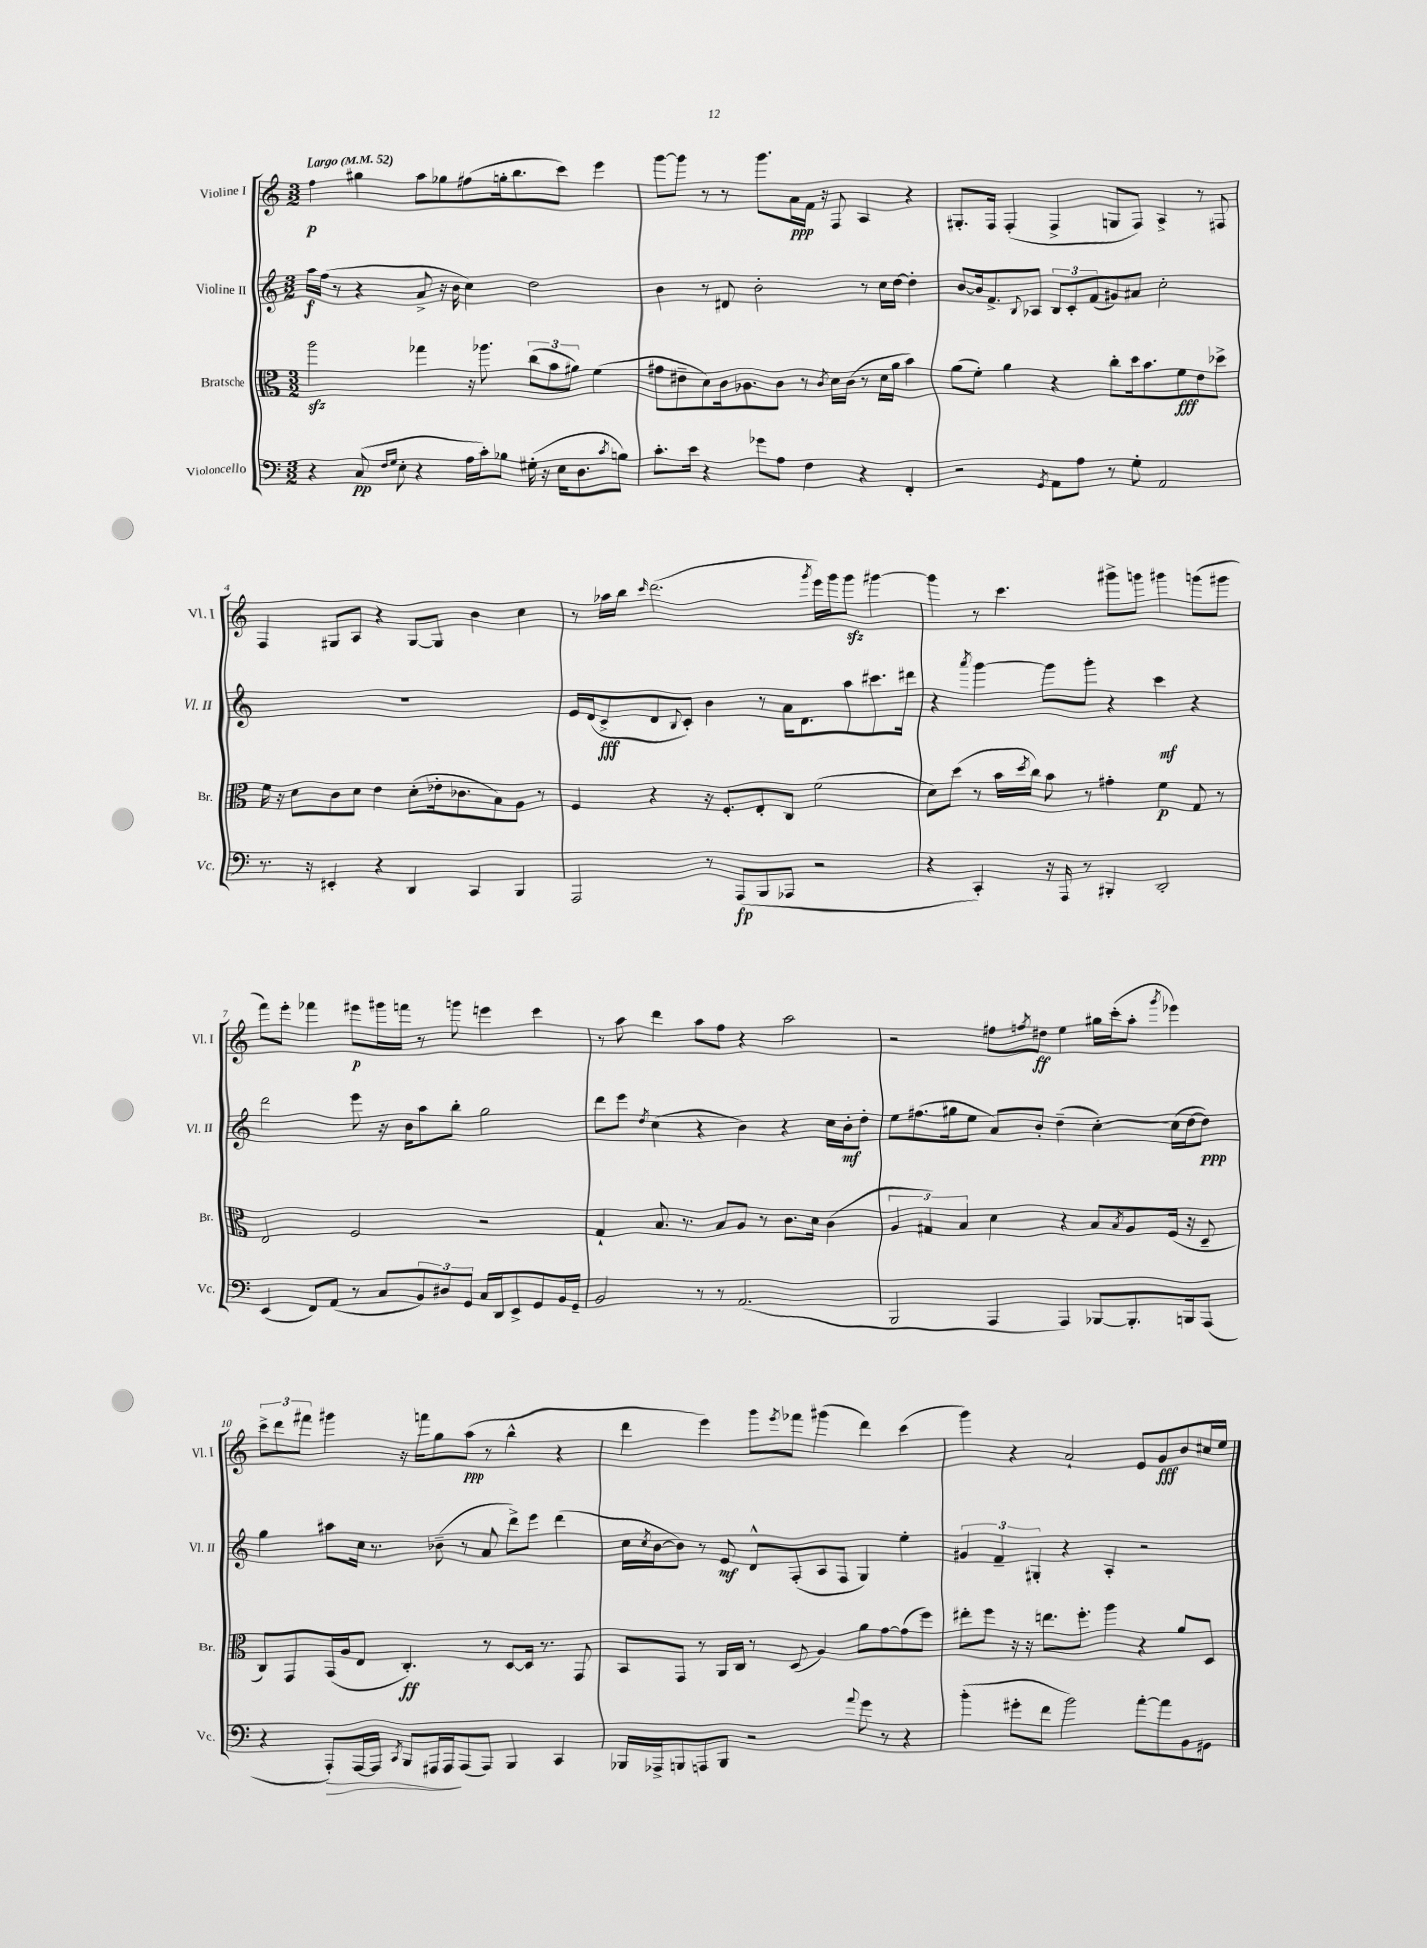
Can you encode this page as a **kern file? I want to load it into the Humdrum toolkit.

**kern	**dynam	**kern	**dynam	**kern	**dynam	**kern	**dynam
*part4	*part4	*part3	*part3	*part2	*part2	*part1	*part1
*staff4	*staff4	*staff3	*staff3	*staff2	*staff2	*staff1	*staff1
*I"Violoncello	*	*I"Bratsche	*	*I"Violine II	*	*I"Violine I	*
*I'Vc.	*	*I'Br.	*	*I'Vl. II	*	*I'Vl. I	*
*clefF4	*	*clefC3	*	*clefG2	*	*clefG2	*
*k[]	*	*k[]	*	*k[]	*	*k[]	*
*M3/2	*	*M3/2	*	*M3/2	*	*M3/2	*
*MM52	*	*MM52	*	*MM52	*	*MM52	*
=1	=1	=1	=1	=1	=1	=1	=1
!	!	!	!	!	!	!LO:TX:a:B:t=Largo	!
4r	.	2aazz\	.	16aa\LL	f	4ff\	p
.	.	.	.	(16ff\JJ	.	.	.
.	.	.	.	8r	.	.	.
(8C/	pp	.	.	4r	.	4gg#X\	.
16qqF/LL	.	.	.	.	.	.	.
16qqG/JJ	.	.	.	.	.	.	.
8E'\	.	.	.	.	.	.	.
4r	.	4gg-X\	.	8a^/	.	8aa\L	.
.	.	.	.	16r	.	8gg-X\	.
.	.	.	.	16b\	.	.	.
16A\LL	.	16r	.	4cc\)	.	(8ff#X\	.
16c'\J)	.	8.aa-X\	.	.	.	.	.
8B-X\J	.	.	.	.	.	16ggn'\k	.
.	.	.	.	.	.	8.bb\	.
(16G#X'\	.	(12cc\L	.	2dd\	.	.	.
16r	.	.	.	.	.	.	.
.	.	12b\	.	.	.	.	.
16E\KL	.	.	.	.	.	8ccc\J)	.
.	.	12a#X\J)	.	.	.	.	.
8.D\	.	.	.	.	.	.	.
.	.	(4f\	.	.	.	4eee\	.
8qc/	.	.	.	.	.	.	.
8Bn\J)	.	.	.	.	.	.	.
=2	=2	=2	=2	=2	=2	=2	=2
8.c'\L	.	8g#X\L	.	4b\	.	[8ggg\L	.
.	.	8e#X~\	.	.	.	8ggg\J]	.
16e\Jk	.	.	.	.	.	.	.
4r	.	8d\)	.	8r	.	8r	.
.	.	16c\k	.	8d#X/	.	8r	.
.	.	8.A-X\	.	.	.	.	.
8g-X\L	.	.	.	2b'\	.	8.ggg\L	.
8A\J	.	8c\J	.	.	.	.	.
.	.	.	.	.	.	16a\L	ppp
4F\	.	8r	.	.	.	16f\JJ	.
.	.	.	.	.	.	16r	.
.	.	8qc/	.	.	.	.	.
.	.	16d\LL	.	.	.	8F/	.
.	.	(16c\JJ	.	.	.	.	.
4r	.	8r	.	8r	.	4A/	.
.	.	16d\LL	.	16cc\LL	.	.	.
.	.	16a\JJ	.	[16dd\JJ	.	.	.
4FF'/	.	4b\)	.	4dd'\]	.	4r	.
=3	=3	=3	=3	=3	=3	=3	=3
2r	.	(8a\L	.	[8b/L	.	8.G#X'/L	.
.	.	8f'\J)	.	16b/k]	.	.	.
.	.	.	.	8.f^/	.	16F/Jk	.
.	.	4a\	.	.	.	(4F'/	.
.	.	.	.	8qqB/	.	.	.
.	.	.	.	8A-X/J	.	.	.
8qGG/	.	.	.	.	.	.	.
8AA\L	.	4r	.	12B/L	.	4F^/	.
.	.	.	.	12c'/	.	.	.
8A\J	.	.	.	.	.	.	.
.	.	.	.	(12f/	.	.	.
8r	.	8cc'\L	.	8g#X/)	.	8Gn/L	.
8G'\	.	16dd\k	.	8a#X/J	.	8F/J)	.
.	.	8.b\	.	.	.	.	.
2AA/	.	.	.	2cc'\	.	4A^/	.
.	.	8f\	fff	.	.	.	.
.	.	8e\	.	.	.	8r	.
.	.	8dd-X^\J	.	.	.	8F#X/	.
!!LO:LB:g=z
=4	=4	=4	=4	=4	=4	=4	=4
8.r	.	16f\	.	1.r	.	4F/	.
.	.	16r	.	.	.	.	.
.	.	8d\L	.	.	.	.	.
16r	.	.	.	.	.	.	.
4EE#X'/	.	8c\	.	.	.	8G#X/L	.
.	.	8d\J	.	.	.	8A/J	.
4r	.	4e\	.	.	.	4r	.
4DD/	.	(8d'\L	.	.	.	[8G#/L	.
.	.	16e-X'\k	.	.	.	8G#/J]	.
.	.	8.c-X\	.	.	.	.	.
4CC/	.	.	.	.	.	4b\	.
.	.	8B\)	.	.	.	.	.
4BBB/	.	8A\J	.	.	.	4cc\	.
.	.	8r	.	.	.	.	.
=5	=5	=5	=5	=5	=5	=5	=5
2AAA/	.	4F/	.	16e/LL	.	8r	.
.	.	.	.	(16d/J	.	.	.
.	.	.	.	8c^/	fff	16aa-X\LL	.
.	.	.	.	.	.	16bb\JJ	.
.	.	.	.	.	.	16qqccc/	.
.	.	4r	.	8d/	.	(2.ddd\	.
.	.	.	.	8qqB/	.	.	.
.	.	.	.	8c'/J)	.	.	.
8r	.	16r	.	4b\	.	.	.
.	.	8.F'/L	.	.	.	.	.
(8AAA/L	fp	.	.	.	.	.	.
8BBB/	.	8E'/	.	8r	.	.	.
8AAA-X/J	.	8C/J	.	16a\KL	.	.	.
.	.	.	.	8.d\	.	.	.
.	.	.	.	.	.	8qggg/	.
2r	.	(2f\	.	.	.	16eee\LL)	.
.	.	.	.	.	.	16ggg\J	.
.	.	.	.	8aa\	.	8gggzz\J	.
.	.	.	.	8.ccc#X\	.	[4ggg#X\	.
.	.	.	.	16ddd#X\Jk	.	.	.
=6	=6	=6	=6	=6	=6	=6	=6
4r	.	8d\L)	.	4r	.	4ggg#\]	.
.	.	(8dd\J	.	.	.	.	.
.	.	.	.	8qaaa/	.	.	.
4CC'/)	.	8r	.	[4ggg\	.	8r	.
.	.	16b\LL	.	.	.	4.ccc\	.
.	.	8qdd/	.	.	.	.	.
.	.	16cc\JJ)	.	.	.	.	.
16r	.	8b\	.	8ggg\L]	.	.	.
16AAA/	.	.	.	.	.	.	.
8r	.	8r	.	8ggg'\J	.	.	.
4BBB#X'/	.	4g#X'\	.	4r	.	8ggg#X^\L	.
.	.	.	.	.	.	8gggn\J	.
2DD'/	.	4f\	p	4ccc\	mf	4ggg#X\	.
.	.	8G/	.	4r	.	(8gggn\L	.
.	.	8r	.	.	.	8ggg#X\J	.
!!LO:LB:g=z
=7	=7	=7	=7	=7	=7	=7	=7
(4EE/	.	2E/	.	2ddd\	.	8fff\L)	.
.	.	.	.	.	.	8eee'\J	.
8FF/L)	.	.	.	.	.	4fff-X\	.
(8AA/J	.	.	.	.	.	.	.
8r	.	2F/	.	8eee\	.	8eee#X\L	p
8C/L	.	.	.	16r	.	16ggg#X\L	.
.	.	.	.	16b\KL	.	16fffn\JJ	.
12BB/)	.	.	.	8aa\	.	8r	.
12D#X/	.	.	.	.	.	.	.
.	.	.	.	8bb'\J	.	8gggn\	.
12GG/J	.	.	.	.	.	.	.
16C/LL	.	2r	.	2gg\	.	4eeen\	.
16DD/J	.	.	.	.	.	.	.
8EE^/	.	.	.	.	.	.	.
8GG/	.	.	.	.	.	4ccc\	.
16BB/L	.	.	.	.	.	.	.
16GG~/JJ	.	.	.	.	.	.	.
=8	=8	=8	=8	=8	=8	=8	=8
2BB/	.	4G`/	.	8ddd\L	.	8r	.
.	.	.	.	8eee\J	.	8aa\	.
.	.	.	.	8qdd/	.	.	.
.	.	8.B/	.	(4cc\	.	4ddd\	.
.	.	8.r	.	.	.	.	.
8r	.	.	.	4r	.	8aa\L	.
8r	.	8B/L	.	.	.	8ff\J	.
(2.AA/	.	8A/J	.	4b\)	.	4r	.
.	.	8r	.	.	.	.	.
.	.	8.c\L	.	4r	.	2aa\	.
.	.	16d\Jk	.	.	.	.	.
.	.	(4c\	.	16cc\LL	.	.	.
.	.	.	.	16b'\J	mf	.	.
.	.	.	.	8dd'\J	.	.	.
=9	=9	=9	=9	=9	=9	=9	=9
2BBB/	.	6A/	.	8ee\L	.	2r	.
.	.	.	.	(8.ff#X\	.	.	.
.	.	6G#X/)	.	.	.	.	.
.	.	.	.	16gg#X\k	.	.	.
.	.	6B/	.	.	.	.	.
.	.	.	.	8ee\J	.	.	.
4AAA/	.	4d\	.	8a/L)	.	8ff#X\L	.
.	.	.	.	.	.	8qffn/	.
.	.	.	.	8b'/J	.	8dd#X\J	ff
4AAA/)	.	4r	.	(4dd~\	.	4ee\	.
[8BBB-X/L	.	8B/L	.	[4cc'\)	.	16gg#X\LL	.
.	.	.	.	.	.	(16ccc'\J	.
.	.	8qB/	.	.	.	.	.
8.BBB-'/]	.	8A/	.	.	.	8aa'\J	.
.	.	.	.	.	.	8qggg/	.
.	.	(16F/Jk	.	(16cc\LL]	.	4eee-X\)	.
16BBBn/k	.	16r	.	[16dd\J	.	.	.
(8AAA/J	.	8D~/	.	8dd\J])	ppp	.	.
!!LO:LB:g=z
=10	=10	=10	=10	=10	=10	=10	=10
4r	.	8C/L)	.	4gg\	.	12ccc^\L	.
.	.	.	.	.	.	12ddd\	.
.	.	8GG/	.	.	.	.	.
.	.	.	.	.	.	12fff#X\J	.
!	!LO:HP:b	!	!	!	!	!	!
8AAA'/L)	>	(16GG/L	.	8aa#X\L	.	4ggg#X\	.
.	.	16A/J	.	.	.	.	.
[16AAA/L	.	8E/J	.	16cc\Jk	.	.	.
16AAA/JJ]	.	.	.	8.r	.	.	.
8qCC/	.	.	.	.	.	.	.
8BBB/L	.	4.C'/)	ff	.	.	16r	.
.	.	.	.	.	.	16fffn\KL	.
16AAA#X/L	.	.	.	(8b-X~\	.	8gg\	.
16AAA#/J	.	.	.	.	.	.	.
(8AAA#/	]	.	.	8r	.	(8aa\J	ppp
8AAA#/J)	.	8r	.	8a/	.	8r	.
4BBB/	.	[8D/L	.	8ddd^\L)	.	4bb^^\	.
.	.	16D/Jk]	.	8eee\J	.	.	.
.	.	8.r	.	.	.	.	.
4CC/	.	.	.	(4ddd\	.	4r	.
.	.	8GG/	.	.	.	.	.
=11	=11	=11	=11	=11	=11	=11	=11
16BBB-X/LL	.	8BB/L	.	16cc\LL	.	4ddd\	.
.	.	.	.	8qcc/	.	.	.
16AAA-X^/J	.	.	.	[16b\J	.	.	.
8BBBn/	.	8GG/J	.	8b\J])	.	.	.
8AAAn/	.	8r	.	8r	.	4eee\)	.
8BBB/J	.	16AA/LL	.	8e/	mf	.	.
.	.	16C/JJ	.	.	.	.	.
2r	.	8r	.	8d^^/L	.	8ggg\L	.
.	.	.	.	.	.	8qeee/	.
.	.	(8D/	.	(8F'/	.	8fff-X\J	.
.	.	4A/)	.	8A/	.	(4ggg#X\	.
.	.	.	.	8F/J	.	.	.
8qqa/	.	.	.	.	.	.	.
8g\	.	8a\L	.	4G/)	.	4ddd\)	.
8r	.	[8g\	.	.	.	.	.
4r	.	(8g\]	.	4ee'\	.	(4ccc\	.
.	.	8ff\J)	.	.	.	.	.
=12	=12	=12	=12	=12	=12	=12	=12
(4b'\	.	8ee#X'\L	.	6g#X/	.	4ggg\)	.
.	.	8ff\J	.	.	.	.	.
.	.	.	.	6f~/	.	.	.
8g#X'\L	.	16r	.	.	.	4r	.
.	.	16r	.	.	.	.	.
.	.	.	.	6G#X'/	.	.	.
8f\J	.	8.een\L	.	.	.	.	.
2b\)	.	.	.	4r	.	2a`/	.
.	.	8.ff'\J	.	.	.	.	.
.	.	4aa\	.	4A'/	.	.	.
[8a'\L	.	4r	.	2r	.	8e/L	.
8a\]	.	.	.	.	.	8g/	fff
8BB\	.	8a/L	.	.	.	8b/	.
8GG#X\J	.	8D/J	.	.	.	16cc#X/L	.
.	.	.	.	.	.	16ee/JJ	.
==	==	==	==	==	==	==	==
*-	*-	*-	*-	*-	*-	*-	*-
